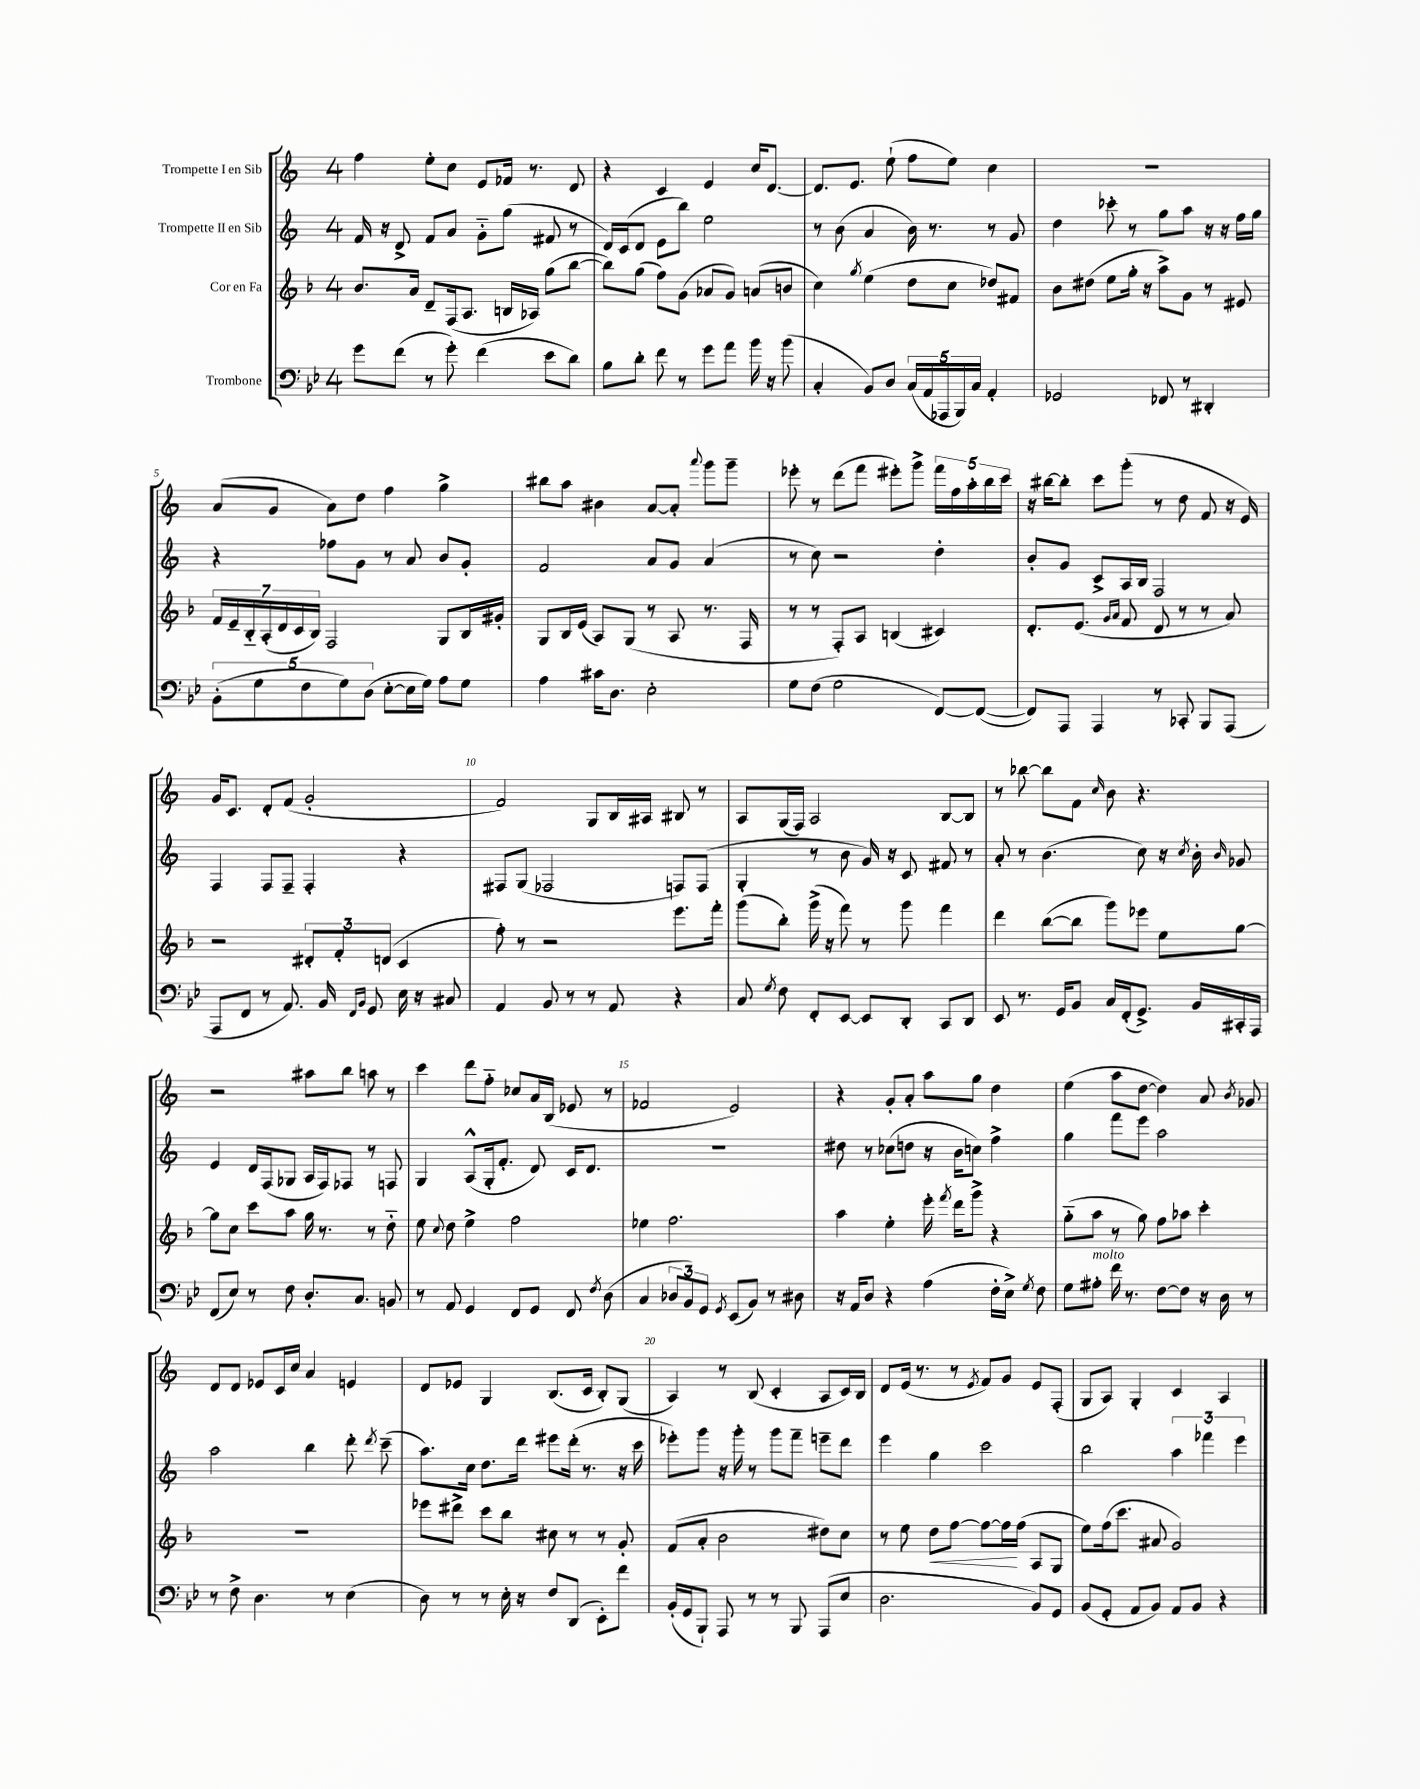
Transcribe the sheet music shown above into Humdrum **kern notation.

**kern	**kern	**dynam	**kern	**kern
*part4	*part3	*part3	*part2	*part1
*staff4	*staff3	*staff3	*staff2	*staff1
*I"Trombone	*I"Cor en Fa	*	*I"Trompette II en Sib	*I"Trompette I en Sib
*clefF4	*clefG2	*	*clefG2	*clefG2
*k[b-e-]	*k[b-]	*	*k[]	*k[]
*M4/4	*M4/4	*	*M4/4	*M4/4
=1	=1	=1	=1	=1
8g\L	8.b-/L	.	16f/	4ff\
.	.	.	16r	.
(8f\J	.	.	8d^/	.
.	16a/Jk	.	.	.
8r	8d~/L	.	8f/L	8ee'\L
8g'\)	(16F/k	.	8a/J	8cc\J
.	8.A/J	.	.	.
(4f\	.	.	8g\L	8e/L
.	16Bn/LL	.	(8gg\J	16f-X/Jk
.	16A-X/JJ)	.	.	8.r
8e-\L	(8gg\L	.	8f#X/	.
8d\J)	[8bb-\J	.	8r	8d/
=2	=2	=2	=2	=2
8B-\L	8bb-\L])	.	16d/LL)	4r
.	.	.	(16c/J	.
8d'\J	(8gg\J	.	8d/J	.
8f\	8ff\L)	.	8e\L	4c/
8r	(8g\J	.	8bb\J)	.
8g\L	8a-X/L	.	2ee\	4e/
8a\J	8g/J)	.	.	.
16b-\	(8an/L	.	.	16cc/KL
16r	.	.	.	[8.d/J
(8b-\	8bn/J	.	.	.
=3	=3	=3	=3	=3
4C'/	4cc\)	.	8r	8.d/L]
.	.	.	(8b\	.
.	.	.	.	8.e/J
.	8qgg/	.	.	.
8BB-/L)	(4ee\	.	4a/	.
8D/J	.	.	.	(8ee`\
(20C/LL	8dd\L	.	16b\)	8ff\L
20AA/	.	.	.	.
.	.	.	8.r	.
20AAA-X/	.	.	.	.
.	8cc\J	.	.	8ee\J)
20BBB-/)	.	.	.	.
20C/JJ	.	.	.	.
4AA'/	8dd-X/L)	.	8r	4cc\
.	8f#X/J	.	8g/	.
=4	=4	=4	=4	=4
2GG-X/	8b-\L	.	4dd\	1r
.	(8dd#X\J	.	.	.
.	8ee\L	.	8ccc-X'\	.
.	16gg'\Jk	.	8r	.
.	16r	.	.	.
8FF-X/	8aa^\L)	.	8gg\L	.
8r	8g\J	.	8aa\J	.
4DD#X'/	8r	.	16r	.
.	.	.	16r	.
.	8e#X/	.	16ff\LL	.
.	.	.	16gg\JJ	.
!!LO:LB:g=z
=5	=5	=5	=5	=5
(10BB-'\L	28f/LL	.	4r	(8a/L
.	28e~/	.	.	.
.	28B-/	.	.	.
10G\	.	.	.	.
.	(28A'/	.	.	.
.	.	.	.	8g/J
.	28d/	.	.	.
.	28c/	.	.	.
10F\	.	.	.	.
.	28B-/JJ)	.	.	.
.	2F/	.	8ff-X\L	8a\L)
10G\)	.	.	.	.
.	.	.	8g\J	8dd\J
(10D\J	.	.	.	.
[8E-'\L	.	.	8r	4ff\
16E-\L]	.	.	8a/	.
16G\JJ)	.	.	.	.
8A\L	8G/L	.	8b/L	4gg^\
8G\J	16B-/L	.	8g'/J	.
.	16g#X'/JJ	.	.	.
=6	=6	=6	=6	=6
4A\	8G/L	.	2f/	8bb#X\L
.	16B-/L	.	.	8aa\J
.	(16e/JJ	.	.	.
16c#X\KL	8A/L)	.	.	4b#X\
8.D\J	.	.	.	.
.	(8G/J	.	.	.
2E-'\	8r	.	8a/L	[8a/L
.	8A/	.	8g/J	8a'/J]
.	.	.	.	8qqaaa/
.	8.r	.	(4a/	8ggg\L
.	.	.	.	8ggg~\J
.	16F/	.	.	.
=7	=7	=7	=7	=7
8G\L	8r	.	8r	8eee-X'\
(8F\J	8r	.	8cc\)	8r
2G\	8F'/L)	.	2r	(8ddd\L
.	8A/J	.	.	8fff\J
.	(4Bn/	.	.	8eee#X'\L)
.	.	.	.	8ggg^\J
[8FF/L)	4c#X/)	.	4dd'\	20fff\LL
.	.	.	.	20ff\
.	.	.	.	20aa'\
(8FF/J_	.	.	.	.
.	.	.	.	20bb\
.	.	.	.	20ccc\JJ
=8	=8	=8	=8	=8
8FF/L])	8.d'/L	.	8b'/L	16r
.	.	.	.	[16bb#X\KL
8AAA/J	.	.	8g/J	8bb#'\J]
.	(8.e/J	.	.	.
4AAA/	.	.	8c^/L	8ccc\L
.	16qqg/LL	.	.	.
.	16qqa/JJ	.	.	.
.	8f/	.	16A/L	(8ggg'\J
.	.	.	16B/JJ	.
8r	8d/	.	2F/	8r
8CC-X'/	8r	.	.	8dd\
8BBB-/L	8r	.	.	8f/
(8AAA/J	8a/)	.	.	16r
.	.	.	.	16e/)
!!LO:LB:g=z
=9	=9	=9	=9	=9
8AAA/L	2r	.	4F/	16g/KL
.	.	.	.	8.c/J
8FF/J	.	.	.	.
8r	.	.	8F/L	8d'/L
8.AA/)	.	.	8F~/J	(8f/J
.	12d#X'/L	.	4F'/	2g'/
16BB-/	.	.	.	.
.	12f'/	.	.	.
16qqFF/LL	.	.	.	.
16qqBB-/JJ	.	.	.	.
8GG/	.	.	.	.
.	(12dn/J	.	.	.
16E-\	4c/	.	4r	.
16r	.	.	.	.
8C#X/	.	.	.	.
=10	=10	=10	=10	=10
4AA/	8ff'\)	.	8F#X/L	2f/)
.	8r	.	(8G/J	.
8BB-/	2r	.	2F-X/	.
8r	.	.	.	.
8r	.	.	.	8G/L
8AA/	.	.	.	16B/L
.	.	.	.	16A#X/JJ
4r	8.eee\L	.	8Fn/L)	8B#X/
.	.	.	(8F/J	8r
.	16fff'\Jk	.	.	.
=11	=11	=11	=11	=11
8C/	(8ggg\L	.	4G'/	8A/L
8qG/	.	.	.	.
8F\	8bb-'\J)	.	.	(16G/L
.	.	.	.	16F/JJ)
8FF'/L	(16ggg^\	.	8r	2A/
.	16r	.	.	.
[8EE-/J	8fff\)	.	8b\	.
8EE-/L]	8r	.	16g/)	.
.	.	.	16r	.
8DD'/J	8ggg\	.	8c/	.
8CC/L	4fff\	.	8f#X/	[8B/L
8DD/J	.	.	8r	8B/J]
=12	=12	=12	=12	=12
8EE-/	4ddd\	.	8a'/	8r
8.r	.	.	8r	[8bb-X\
.	([8bb-\L	.	(4.b\	8bb-\L]
16GG/KL	.	.	.	.
8BB-/J	8bb-\J]	.	.	8f\J
.	.	.	.	16qqcc/
16C/LL	8ggg\L)	.	.	8b\
(16FF'/J	.	.	.	.
8.GG^/J)	8eee-X\J	.	8cc\)	4.r
.	8ee\L	.	16r	.
.	.	.	8qcc/	.
16BB-/LL	.	.	16b'\	.
.	.	.	16qqb/	.
16CC#X'/	[8gg\J	.	8g-X/	.
16AAA/JJ	.	.	.	.
!!LO:LB:g=z
=13	=13	=13	=13	=13
(8FF/L	8gg\L]	.	4e/	2r
8E-/J)	8cc\J	.	.	.
8r	8ccc\L	.	16d/LL	.
.	.	.	(16F/J	.
8F\	8aa\J	.	8G-X/J	.
8.D'/L	16gg\	.	16A/LL	8aa#X\L
.	8.r	.	16F/J)	.
.	.	.	8F-X/J	8bb\J
8.C/J	.	.	.	.
.	8r	.	8r	8aan\
8BBn/	8dd\	.	8Fn/	8r
=14	=14	=14	=14	=14
8r	8ee\	.	4G/	4ccc\
.	8qqcc/	.	.	.
8AA/	8dd\	.	.	.
4GG/	4ee^\	.	(8A^^/L	8ddd\L
.	.	.	16G'/k	8ff\J
.	.	.	8.f'/J	.
8FF/L	2ff\	.	.	8cc-X/L
8GG/J	.	.	8d/)	16a/L
.	.	.	.	(16B/JJ
8FF/	.	.	16c/KL	8e-X/
.	.	.	8.d/J	.
8qF/	.	.	.	.
(8D\	.	.	.	8r
=15	=15	=15	=15	=15
4C/	4ee-X\	.	1r	2f-X/
12D-X/L	2.ff\	.	.	.
12BB-/)	.	.	.	.
12GG/J	.	.	.	.
8qGG/	.	.	.	.
(8EE-/L	.	.	.	2e/)
8BB-/J)	.	.	.	.
8r	.	.	.	.
8D#X\	.	.	.	.
=16	=16	=16	=16	=16
16r	4aa\	.	8dd#X\	4r
16AA/KL	.	.	.	.
8D/J	.	.	8r	.
4r	4ee'\	.	(8cc-X\L	8g'/L
.	.	.	8ddn\J	8a'/J
(4A\	16eee'\	.	16r	8aa\L
.	8qfff/	.	.	.
.	16ddd\KL	.	16b\KL	.
.	8ggg^\J	.	8ccn\J)	8gg\J
16F'\LL	4r	.	4ff^\	4dd\
16E-^\JJ)	.	.	.	.
8qG/	.	.	.	.
8F\	.	.	.	.
=17	=17	=17	=17	=17
8G\L	(8gg\L	.	4gg\	(4ee\
!LO:TX:a:i:t=molto	!	!	!	!
8A#X'\J	8aa\J	.	.	.
16f\	8r	.	8fff\L	8aa\L
8.r	.	.	.	.
.	8gg\)	.	8eee\J	[8dd\J
[8F\L	8ff\L	.	2aa\	4dd\])
8F\J]	8aa-X\J	.	.	.
16r	4ccc'\	.	.	8a/
16D\	.	.	.	.
.	.	.	.	8qb/
8r	.	.	.	8g-X/
!!LO:LB:g=z
=18	=18	=18	=18	=18
8r	1r	.	2aa\	8d/L
8F^\	.	.	.	8d/J
4.D\	.	.	.	8e-X/L
.	.	.	.	16c/L
.	.	.	.	16cc/JJ
.	.	.	4bb\	4a/
8r	.	.	.	.
(4E-\	.	.	8ddd'\	4en/
.	.	.	8qddd/	.
.	.	.	(8ccc~\	.
=19	=19	=19	=19	=19
8D\)	8eee-X\L	.	8.aa\L)	8d/L
8r	8ddd#X^\J	.	.	8e-X/J
.	.	.	16cc\Jk	.
8r	8ccc\L	.	8.dd\L	4G/
16E-'\	8bb-\J	.	.	.
16r	.	.	16ddd\Jk	.
8F/L	8cc#X\	.	8eee#X\L	(8.B/L
(8DD/J	8r	.	(16ddd'\Jk	.
.	.	.	8.r	16c/Jk
8EE-'\L)	8r	.	.	8B'/L)
8f\J	8g'/	.	16r	(8G/J
.	.	.	16ccc\	.
=20	=20	=20	=20	=20
(16BB-'/LL	(8f/L	.	8eee-X'\L)	4A/)
16GG/J	.	.	.	.
8BBB-`/J)	8a'/J	.	8ggg\J	.
8AAA/	2b-\	.	16r	8r
.	.	.	16ggg'\	.
8r	.	.	8r	(8B/
8r	.	.	8ggg\L	4c'/
8BBB-/	.	.	8fff~\J	.
(8AAA/L	8dd#X\L)	.	8eeen~\L	8A/L
8E-/J	8cc\J	.	8ddd\J	16c/L)
.	.	.	.	16B/JJ
=21	=21	=21	=21	=21
2.D\	8r	.	4eee\	8d/L
.	8ee\	.	.	(16e/Jk
.	.	.	.	8.r
!	!	!LO:HP:b	!	!
.	8dd\L	<	4gg\	.
.	[8ff\J	.	.	8r
.	.	.	.	8qe/
.	8ff\L_	.	2ccc\	8f/L)
.	16ff\L]	.	.	8g/J
.	(16ff\JJ	[	.	.
8BB-/L)	8A/L	.	.	8e/L
8GG/J	8G/J	.	.	(8F'/J
=22	=22	=22	=22	=22
(8BB-/L	8ee\L)	.	2bb\	8G/L
8GG'/J	(16ff\k	.	.	8A/J)
.	8.ccc\J	.	.	.
8AA/L	.	.	.	4G'/
8BB-/J)	8a#X/	.	.	.
8AA/L	2g/)	.	6aa\	4c/
8BB-/J	.	.	.	.
.	.	.	6fff-X\	.
4r	.	.	.	4A/
.	.	.	6eee\	.
==	==	==	==	==
*-	*-	*-	*-	*-
